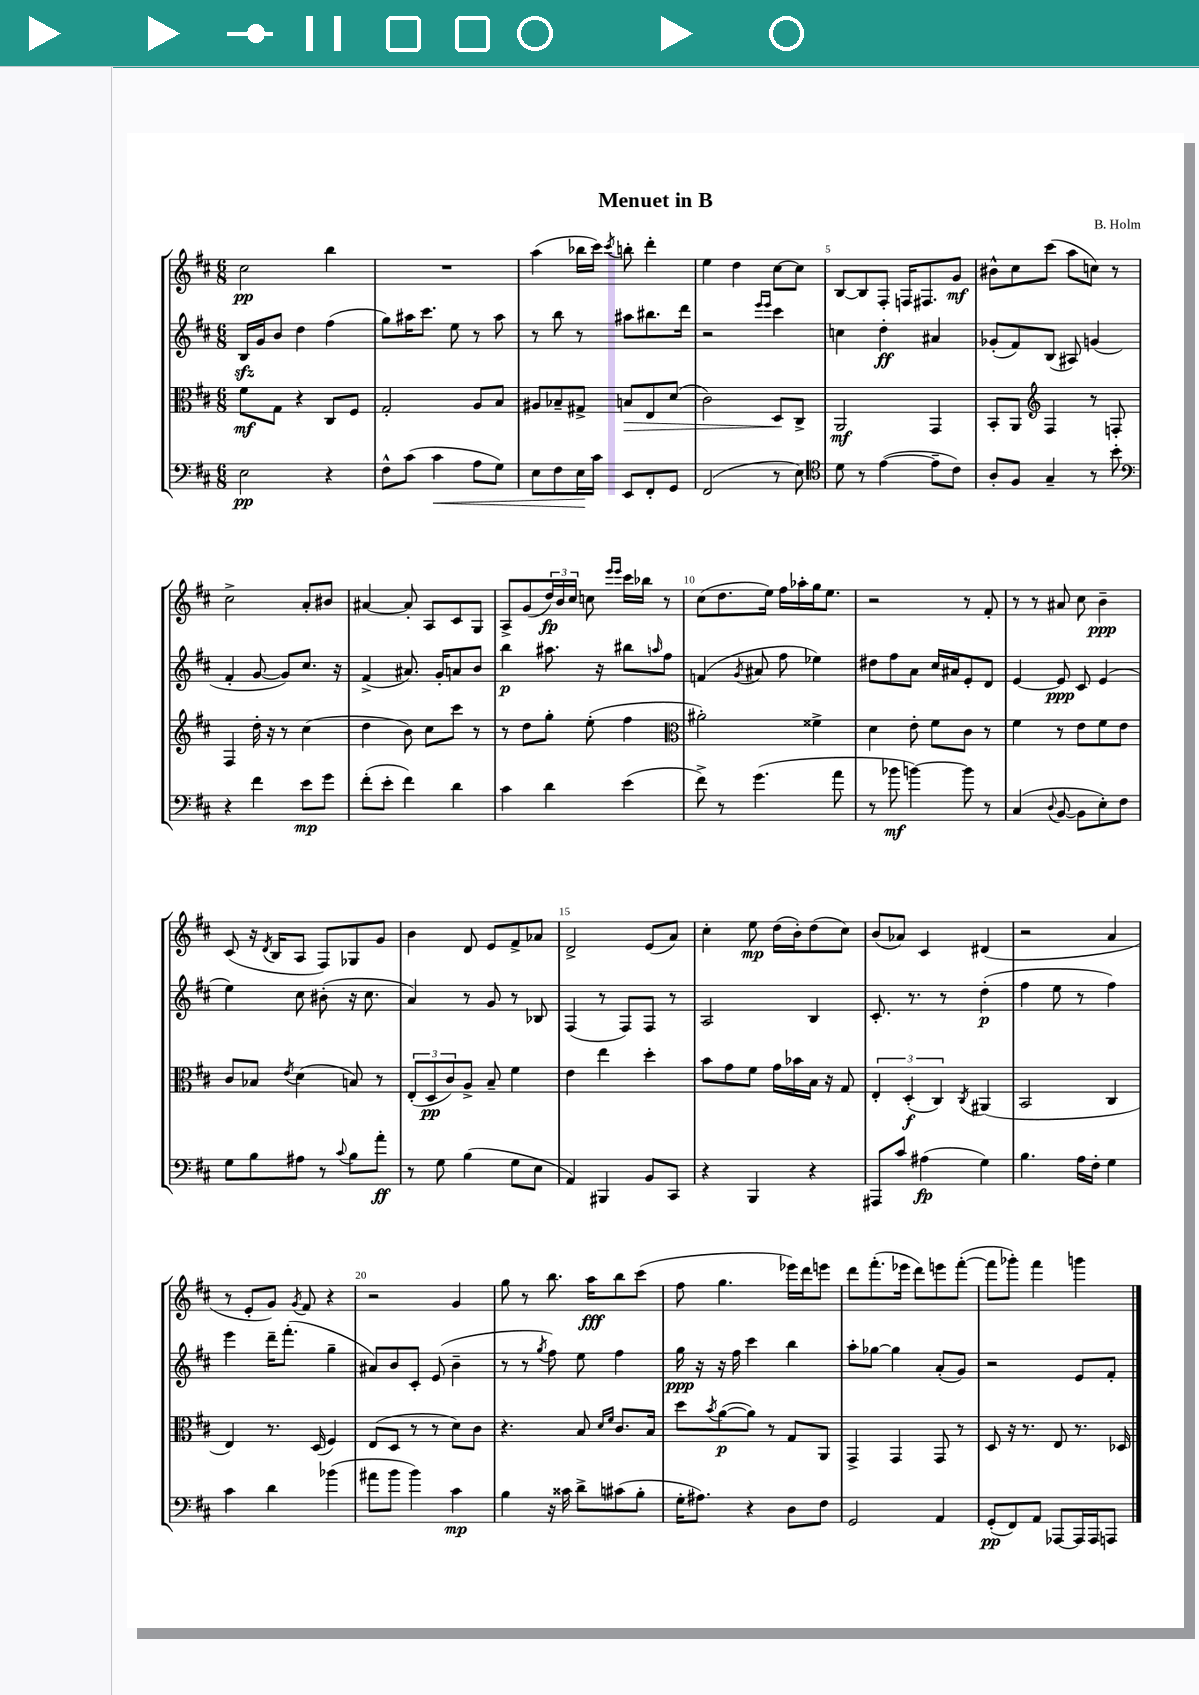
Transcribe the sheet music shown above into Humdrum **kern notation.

**kern	**dynam	**kern	**dynam	**kern	**dynam	**kern	**dynam
*part4	*part4	*part3	*part3	*part2	*part2	*part1	*part1
*staff4	*staff4	*staff3	*staff3	*staff2	*staff2	*staff1	*staff1
*clefF4	*	*clefC3	*	*clefG2	*	*clefG2	*
*k[f#c#]	*	*k[f#c#]	*	*k[f#c#]	*	*k[f#c#]	*
*M6/8	*	*M6/8	*	*M6/8	*	*M6/8	*
=1	=1	=1	=1	=1	=1	=1	=1
2E\	pp	8f#\L	mf	16Bzz/LL	.	2cc#\	pp
.	.	.	.	16g/J	.	.	.
.	.	8G\J	.	8b/J	.	.	.
.	.	4r	.	4dd\	.	.	.
4r	.	8C#/L	.	(4ff#\	.	4bb\	.
.	.	8F#/J	.	.	.	.	.
=2	=2	=2	=2	=2	=2	=2	=2
8F#^^\L	.	2G'/	.	8gg\L)	.	2.r	.
(8c#\J	.	.	.	16aa#X\K	.	.	.
.	.	.	.	8.ccc#\J	.	.	.
!	!LO:HP:b	!	!	!	!	!	!
4c#\	<	.	.	.	.	.	.
.	.	.	.	8ee\	.	.	.
8A\L	.	8A/L	.	8r	.	.	.
8G\J)	.	8B/J	.	8aa#\	.	.	.
=3	=3	=3	=3	=3	=3	=3	=3
8E\L	.	8A#X/L	.	8r	.	(4aa\	.
8F#\	.	8B-X~/	.	8bb\	.	.	.
16E\L	.	8G#X^/J	.	8r	.	16bb-X\LL	.
16c#\JJ	[	.	.	.	.	16ccc#\JJ)	.
.	.	.	.	.	.	8qccc#/	.
!	!	!	!LO:HP:b	!	!	!	!
8EE/L	.	8Bn/L	>	8aa#X\L	.	8bbn'\	.
8FF#'/	.	8E/	.	8.bb#X\	.	4ddd'\	.
8GG/J	.	(8d/J	.	.	.	.	.
.	.	.	.	16ddd\Jk	.	.	.
=4	=4	=4	=4	=4	=4	=4	=4
(2FF#/	.	2c#\)	.	2r	.	4ee\	.
.	.	.	.	.	.	4dd\	.
.	.	.	.	16qqeee/LL	.	.	.
.	.	.	.	16qqeee/JJ	.	.	.
8r	.	8D/L	.	4ccc#\	.	[8cc#\L	.
8E\)	.	8C#^/J	]	.	.	8cc#\J]	.
=5	=5	=5	=5	=5	=5	=5	=5
*clefC4	*	*	*	*	*	*	*
8d\	.	2AA/	mf	4ccn\	.	[8B/L	.
8r	.	.	.	.	.	8B/]	.
([4e\	.	.	.	4dd'\	ff	8F#'/J	.
.	.	.	.	.	.	16Fn/KL	.
.	.	.	.	.	.	8.F#X/	.
8e~\L]	.	4GG/	.	4a#X/	.	.	.
8c#\J)	.	.	.	.	.	8g/J	mf
=6	=6	=6	=6	=6	=6	=6	=6
8A'/L	.	8BB'/L	.	(8g-X'/L	.	8b#X^^\L	.
8F#/J	.	8AA/J	.	8f#/)	.	8cc#\	.
*	*	*clefG2	*	*	*	*	*
4G~/	.	4F#/	.	(8B/J	.	(8ccc#\J	.
.	.	.	.	8A#X/)	.	8aa\L	.
8r	.	8r	.	(4gn/	.	8ccn\J)	.
8b'\	.	8Fn'/	.	.	.	8r	.
!!LO:LB:g=z
=7	=7	=7	=7	=7	=7	=7	=7
*clefF4	*	*	*	*	*	*	*
4r	.	4F#/	.	4f#'/	.	2cc#^\	.
4f#\	.	16dd'\	.	[8g/	.	.	.
.	.	16r	.	.	.	.	.
.	.	8r	.	8g/L])	.	.	.
8e\L	mp	(4cc#\	.	8.cc#/J	.	8a'/L	.
8g\J	.	.	.	.	.	8b#X/J	.
.	.	.	.	16r	.	.	.
=8	=8	=8	=8	=8	=8	=8	=8
(8f#'\L	.	4dd\	.	(4f#^/	.	[4a#X/	.
8e'\J	.	.	.	.	.	.	.
4f#\)	.	8b\)	.	8.a#X/)	.	8a#'/]	.
.	.	8cc#\L	.	.	.	8A/L	.
.	.	.	.	16g'/KL	.	.	.
4d\	.	8ccc#\J	.	8an/	.	8c#/	.
.	.	8r	.	8b/J	.	8G/J	.
=9	=9	=9	=9	=9	=9	=9	=9
4c#\	.	8r	.	4bb\	p	8A^/L	.
.	.	8dd\L	.	.	.	(8g/	.
4d\	.	8gg'\J	.	8.aa#X\	.	24dd/L)	fp
.	.	.	.	.	.	24b/	.
.	.	.	.	.	.	24cc#/JJ	.
.	.	(8ee'\	.	.	.	8ccn\	.
.	.	.	.	16r	.	.	.
.	.	.	.	.	.	16qqeee/LL	.
.	.	.	.	.	.	16qqeee/JJ	.
(4e\	.	4ff#\	.	8bb#X\L	.	16ccc#\LL	.
.	.	.	.	.	.	16bb-X\JJ	.
.	.	.	.	16qqaan/	.	.	.
.	.	.	.	8ff#\J	.	8r	.
=10	=10	=10	=10	=10	=10	=10	=10
*	*	*clefC3	*	*	*	*	*
8f#^\)	.	2a#X'\)	.	(4fn/	.	(8cc#\L	.
8r	.	.	.	.	.	8.dd\	.
.	.	.	.	8qg/	.	.	.
(4.g\	.	.	.	8a#X/	.	.	.
.	.	.	.	.	.	16ee\Jk)	.
.	.	.	.	8ff#\	.	16ff#\LL	.
.	.	.	.	.	.	16aa-X'\	.
.	.	4f##X^\	.	4ee-X\)	.	16gg\J	.
.	.	.	.	.	.	8.ee\J	.
8a\	.	.	.	.	.	.	.
=11	=11	=11	=11	=11	=11	=11	=11
8r	.	4d\	.	8dd#X\L	.	2r	.
8b-X\	mf	.	.	8ff#\	.	.	.
[4bn\)	.	8e'\	.	8a\J	.	.	.
.	.	8f#\L	.	16cc#/LL	.	.	.
.	.	.	.	16a#X/J	.	.	.
8b\]	.	8c#\J	.	8e'/	.	8r	.
8r	.	8r	.	8d/J	.	8f#'/	.
=12	=12	=12	=12	=12	=12	=12	=12
(4C#/	.	4f#\	.	[4e/	.	8r	.
.	.	.	.	.	.	8r	.
8qqD/	.	.	.	.	.	.	.
[8BB/	.	8r	.	8e/]	ppp	8a#X/	.
8BB\L]	.	8e\L	.	8c#/	.	8cc#\	.
8E'\)	.	8f#\	.	(4e/	.	4b~\	ppp
8F#\J	.	8e\J	.	.	.	.	.
!!LO:LB:g=z
=13	=13	=13	=13	=13	=13	=13	=13
8G\L	.	8c#/L	.	4ee\)	.	(8c#/	.
8B\	.	8B-X/J	.	.	.	16r	.
.	.	.	.	.	.	8qd/	.
.	.	.	.	.	.	16B/KL	.
.	.	8qe/	.	.	.	.	.
8A#X\J	.	(4d\	.	8cc#\	.	8A/J	.
8r	.	.	.	(8b#X'\	.	8F#/L)	.
8qqc#/	.	.	.	.	.	.	.
8B\L	.	8Bn/)	.	16r	.	8G-X/	.
.	.	.	.	8.cc#\	.	.	.
8a'\J	ff	8r	.	.	.	8g/J	.
=14	=14	=14	=14	=14	=14	=14	=14
8r	.	(12E'/L	.	4a/)	.	4b\	.
.	.	12D/	pp	.	.	.	.
8G\	.	.	.	.	.	.	.
.	.	12c#/)	.	.	.	.	.
(4B\	.	8A^/J	.	8r	.	8d/	.
.	.	8B~/	.	8g/	.	8e/L	.
8G\L	.	4f#\	.	8r	.	8f#^/	.
8E\J	.	.	.	8B-X/	.	8a-X/J	.
=15	=15	=15	=15	=15	=15	=15	=15
4AA/)	.	4e\	.	(4F#/	.	2d^/	.
4BBB#X/	.	4ee\	.	8r	.	.	.
.	.	.	.	8F#/L)	.	.	.
8BB/L	.	4dd'\	.	8F#/J	.	(8e/L	.
8CC#/J	.	.	.	8r	.	8a/J)	.
=16	=16	=16	=16	=16	=16	=16	=16
4r	.	8b\L	.	2A/	.	4cc#'\	.
.	.	8g\	.	.	.	.	.
4BBB/	.	8f#\J	.	.	.	8ee\	mp
.	.	16g\LL	.	.	.	(16dd\LL	.
.	.	16b-X\	.	.	.	16b'\J)	.
4r	.	16B\JJ	.	4B/	.	(8dd\	.
.	.	16r	.	.	.	.	.
.	.	8G/	.	.	.	8cc#\J)	.
=17	=17	=17	=17	=17	=17	=17	=17
8AAA#X/L	.	6E'/	.	8.c#'/	.	(8b/L	.
8c#/J	.	.	.	.	.	8a-X/J)	.
.	.	(6D'/	f	.	.	.	.
.	.	.	.	8.r	.	.	.
(4A#X\	fp	.	.	.	.	4c#/	.
.	.	6C#/)	.	.	.	.	.
.	.	.	.	8r	.	.	.
.	.	8qC#/	.	.	.	.	.
4G\)	.	(4AA#X/	.	(4dd'\	p	(4d#X/	.
=18	=18	=18	=18	=18	=18	=18	=18
4.B\	.	2BB/	.	4ff#\	.	2r	.
.	.	.	.	8ee\	.	.	.
16A\LL	.	.	.	8r	.	.	.
16F#'\JJ	.	.	.	.	.	.	.
4G\	.	4C#/	.	4ff#\)	.	4a/	.
!!LO:LB:g=z
=19	=19	=19	=19	=19	=19	=19	=19
4c#\	.	4E/)	.	4eee\	.	8r	.
.	.	.	.	.	.	8e'/L	.
4d\	.	8.r	.	16ddd~\KL	.	8g/J)	.
.	.	.	.	(8.fff#'\J	.	.	.
.	.	.	.	.	.	8qg/	.
.	.	.	.	.	.	8f#/	.
.	.	(16D/	.	.	.	.	.
(4b-X\	.	4F#/)	.	4gg~\	.	4r	.
=20	=20	=20	=20	=20	=20	=20	=20
8a#X\L	.	(8E/L	.	8a#X/L)	.	2r	.
8b\J	.	8D/J	.	8b/	.	.	.
4b\)	.	8r	.	8c#'/J	.	.	.
.	.	8r	.	(8e/	.	.	.
4c#\	mp	8d\L)	.	4b~\	.	4g/	.
.	.	8c#\J	.	.	.	.	.
=21	=21	=21	=21	=21	=21	=21	=21
4B\	.	4.r	.	8r	.	8gg\	.
.	.	.	.	8r	.	8r	.
.	.	.	.	8qgg/	.	.	.
16r	.	.	.	8ff#\)	.	8.bb\	.
16c##X\	.	.	.	.	.	.	.
8d^\L	.	8B/	.	8ee\	.	.	.
.	.	.	.	.	.	16aa\KL	fff
.	.	16qqd/LL	.	.	.	.	.
.	.	16qqf#/JJ	.	.	.	.	.
(8c#X\	.	8.c#/L	.	4ff#\	.	8bb\	.
8B'\J	.	.	.	.	.	(8ccc#\J	.
.	.	16B/Jk	.	.	.	.	.
=22	=22	=22	=22	=22	=22	=22	=22
16G'\KL	.	8dd\L	.	16gg\	ppp	8ff#\	.
8.A#X\J)	.	.	.	16r	.	.	.
.	.	8qb/	.	.	.	.	.
.	.	([8a\	p	16r	.	4.gg\	.
.	.	.	.	16ff#\	.	.	.
4r	.	8a\J])	.	4ccc#\	.	.	.
.	.	8r	.	.	.	.	.
8D\L	.	8G/L	.	4bb\	.	16eee-X\LL)	.
.	.	.	.	.	.	16ddd\J	.
8F#\J	.	8AA/J	.	.	.	8eeen\J	.
=23	=23	=23	=23	=23	=23	=23	=23
2GG/	.	4GG^/	.	8aa'\L	.	8ddd\L	.
.	.	.	.	[8gg-X\J	.	(8.fff#'\	.
.	.	4GG/	.	4gg-\]	.	.	.
.	.	.	.	.	.	16eee-X\Jk	.
.	.	.	.	.	.	8ddd\L)	.
4AA/	.	8GG/	.	(8a'/L	.	8eeen\	.
.	.	8r	.	8g/J)	.	([8fff#'\J	.
=24	=24	=24	=24	=24	=24	=24	=24
(8GG'/L	pp	8D/	.	2r	.	8fff#\L]	.
8FF#/)	.	16r	.	.	.	8ggg-X'\J)	.
.	.	8.r	.	.	.	.	.
8AA/J	.	.	.	.	.	4fff#\	.
[8AAA-X/L	.	8E/	.	.	.	.	.
16AAA-/L]	.	8.r	.	8e/L	.	4gggn\	.
16AAA-/J	.	.	.	.	.	.	.
8AAAn/J	.	.	.	8f#'/J	.	.	.
.	.	16D-X/	.	.	.	.	.
==	==	==	==	==	==	==	==
*-	*-	*-	*-	*-	*-	*-	*-
